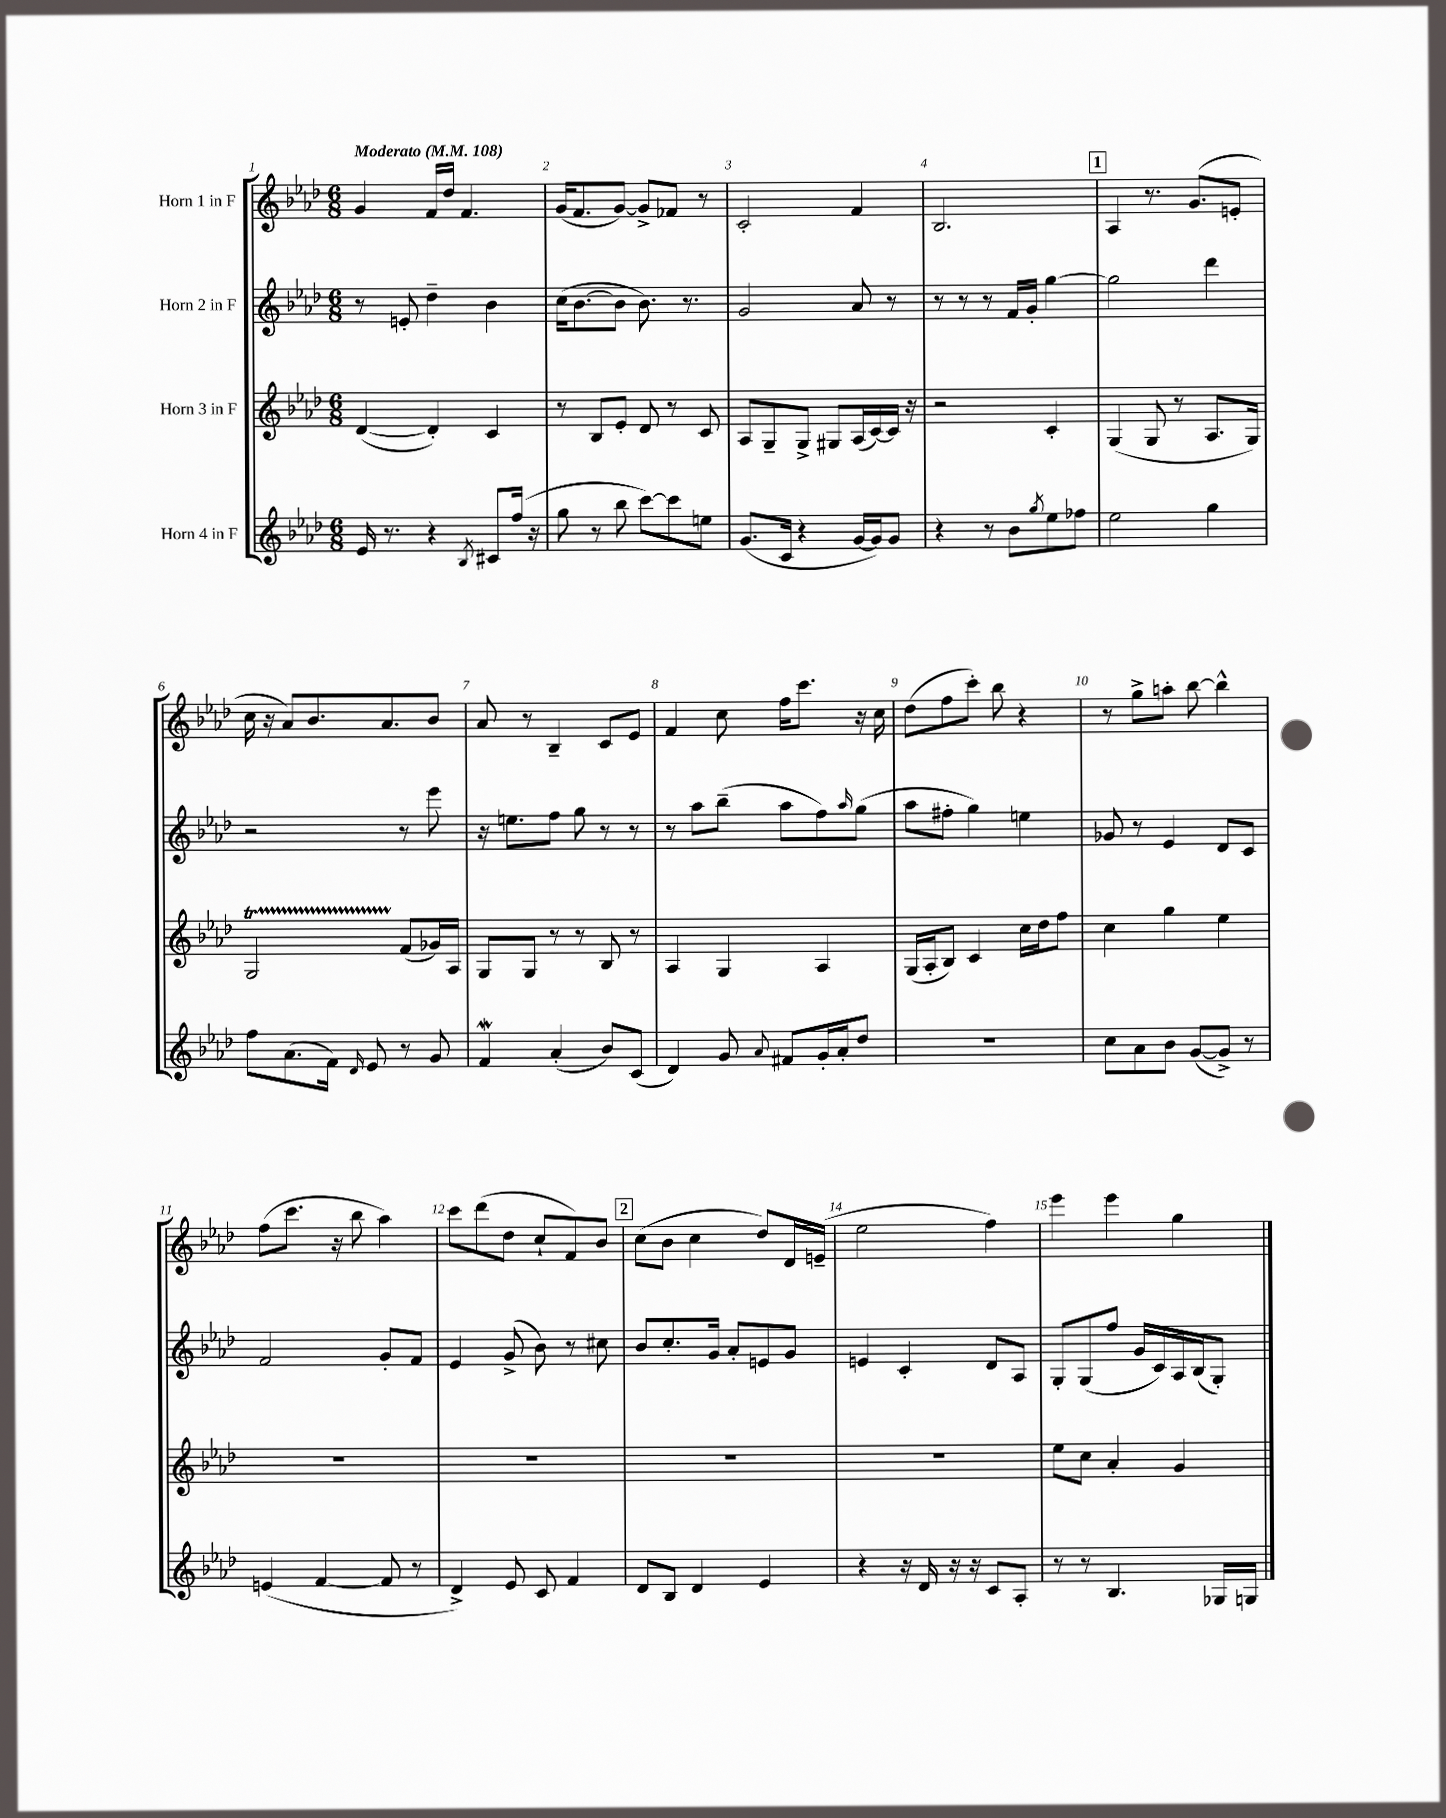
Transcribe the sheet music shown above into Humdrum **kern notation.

**kern	**kern	**kern	**kern
*part4	*part3	*part2	*part1
*staff4	*staff3	*staff2	*staff1
*I"Horn 4 in F	*I"Horn 3 in F	*I"Horn 2 in F	*I"Horn 1 in F
*clefG2	*clefG2	*clefG2	*clefG2
*k[b-e-a-d-]	*k[b-e-a-d-]	*k[b-e-a-d-]	*k[b-e-a-d-]
*M6/8	*M6/8	*M6/8	*M6/8
*MM108	*MM108	*MM108	*MM108
=1	=1	=1	=1
!	!	!	!LO:TX:a:B:t=Moderato
16e-/	([4d-/	8r	4g/
8.r	.	.	.
.	.	8en'/	.
4r	4d-'/])	4dd-~\	16f/LL
.	.	.	16dd-/JJ
.	.	.	4.f/
8qB-/	.	.	.
8c#X/L	4c/	4b-\	.
(16ff/Jk	.	.	.
16r	.	.	.
=2	=2	=2	=2
8gg\	8r	(16cc\KL	(16g/KL
.	.	[8.b-\	8.f/
8r	8B-/L	.	.
8bb-\	8e-'/J	8b-\J]	[8g/J)
[8ccc\L)	8d-/	8.b-\)	8g^/L]
8ccc\]	8r	.	8f-X/J
.	.	8.r	.
8een\J	8c/	.	8r
=3	=3	=3	=3
(8.g/L	8A-/L	2g/	2c'/
.	8G~/	.	.
16c/Jk	.	.	.
4r	8G^/J	.	.
.	8G#X/L	.	.
[16g/LL	(16A-/L	8a-/	4f/
16g/J])	[16c/)	.	.
8g/J	16c/JJ]	8r	.
.	16r	.	.
=4	=4	=4	=4
4r	2r	8r	2.B-/
.	.	8r	.
8r	.	8r	.
8b-\L	.	16f/LL	.
.	.	16g'/JJ	.
8qgg/	.	.	.
8ee-\	4c'/	[4gg\	.
8ff-X\J	.	.	.
!!LO:REH:place=s1:t=1
=5	=5	=5	=5
2ee-\	(4G/	2gg\]	4A-/
.	8G/	.	8.r
.	8r	.	.
.	.	.	(8.g/L
4gg\	8.A-/L	4ddd-\	.
.	.	.	8en'/J
.	16G/Jk)	.	.
!!LO:LB:g=z
=6	=6	=6	=6
8ff\L	2Gt/	2r	16cc\
.	.	.	16r
(8.a-\	.	.	8a-/L)
.	.	.	8.b-/
16f\Jk)	.	.	.
16qqd-/	.	.	.
8e-/	.	.	.
.	.	.	8.a-/
8r	(8f/L	8r	.
8g/	16g-X/L)	8eee-\	8b-/J
.	16A-/JJ	.	.
=7	=7	=7	=7
4fW/	8G/L	16r	8a-/
.	.	8.een\L	.
.	8G/J	.	8r
(4a-'/	8r	8ff\J	4B-~/
.	8r	8gg\	.
8b-/L)	8B-/	8r	8c/L
(8c/J	8r	8r	8e-/J
=8	=8	=8	=8
4d-/)	4A-/	8r	4f/
.	.	8aa-\L	.
8g/	4G/	(8bb-~\J	8cc\
8qqa-/	.	.	.
8f#X/L	.	8aa-\L	16ff\KL
.	.	.	8.ccc\J
16g'/L	4A-/	8ff\)	.
16a-'/J	.	.	.
.	.	16qqaa-/	.
8dd-/J	.	(8gg\J	16r
.	.	.	16cc\
=9	=9	=9	=9
2.r	(16G/LL	8aa-\L	(8dd-\L
.	16A-'/J	.	.
.	8B-/J)	8ff#X'\J	8ff\
.	4c/	4gg\)	8ccc'\J)
.	.	.	8bb-\
.	16cc\LL	4een\	4r
.	16dd-\J	.	.
.	8ff\J	.	.
=10	=10	=10	=10
8cc\L	4cc\	8g-X/	8r
8a-\	.	8r	8gg^\L
8b-\J	4gg\	4e-/	8aan'\J
([8g/L	.	.	[8bb-\
8g^/J])	4ee-\	8d-/L	4bb-^^\]
8r	.	8c/J	.
!!LO:LB:g=z
=11	=11	=11	=11
(4en/	2.r	2f/	(8ff\L
.	.	.	8.ccc\J
[4f/	.	.	.
.	.	.	16r
.	.	.	8bb-\
8f/]	.	8g'/L	4aa-\)
8r	.	8f/J	.
=12	=12	=12	=12
4d-^/)	2.r	4e-/	8ccc\L
.	.	.	(8ddd-\
8e-/	.	(8g^/	8dd-\J
8c/	.	8b-\)	8cc`/L
4f/	.	8r	8f/)
.	.	8cc#X\	8b-/J
!!LO:REH:place=s1:t=2
=13	=13	=13	=13
8d-/L	2.r	8b-/L	(8cc\L
8B-/J	.	8.cc'/	8b-\J
4d-/	.	.	4cc\
.	.	16g/Jk	.
.	.	8a-'/L	.
4e-/	.	8en/	8dd-/L)
.	.	8g/J	16d-/L
.	.	.	(16en~/JJ
=14	=14	=14	=14
4r	2.r	4en/	2ee-\
16r	.	4c'/	.
16d-/	.	.	.
16r	.	.	.
16r	.	.	.
8c/L	.	8d-/L	4ff\)
8A-'/J	.	8A-/J	.
=15	=15	=15	=15
8r	8ee-\L	8G'/L	4eee-\
8r	8cc\J	(8G/	.
4.B-/	4a-'/	8ff/J	4eee-\
.	.	16g/LL	.
.	.	16c/)	.
.	4g/	16A-/	4gg\
.	.	(16B-/J	.
16G-X/LL	.	8G'/J)	.
16Gn/JJ	.	.	.
==	==	==	==
*-	*-	*-	*-
